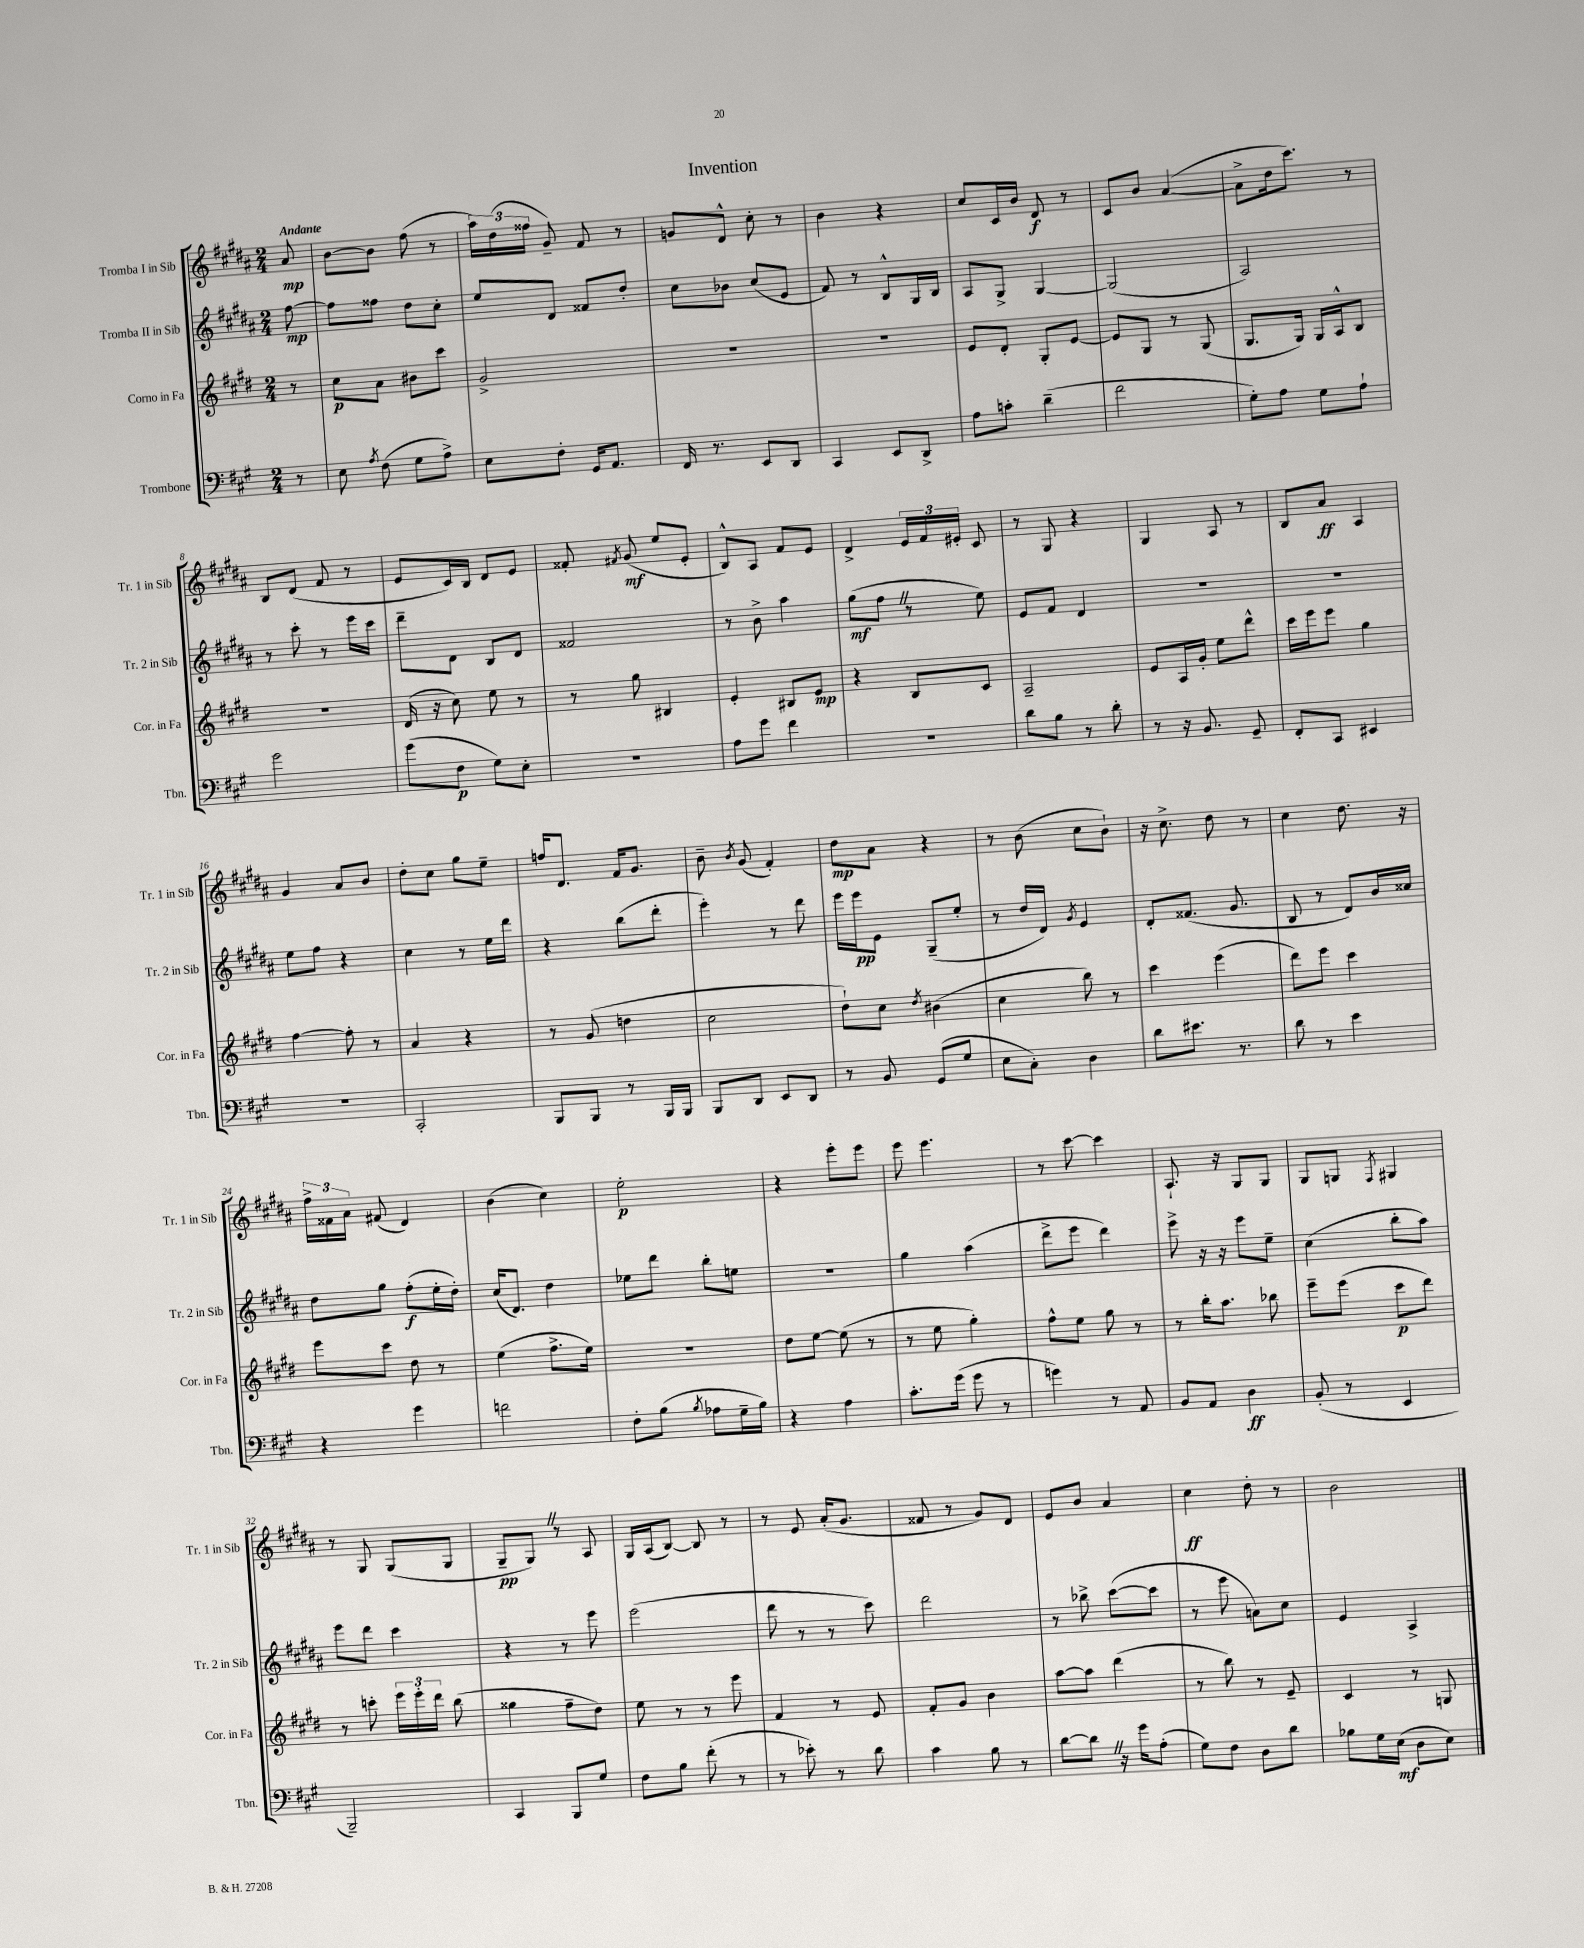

**kern	**dynam	**kern	**dynam	**kern	**dynam	**kern	**dynam
*part4	*part4	*part3	*part3	*part2	*part2	*part1	*part1
*staff4	*staff4	*staff3	*staff3	*staff2	*staff2	*staff1	*staff1
*I"Trombone	*	*I"Corno in Fa	*	*I"Tromba II in Sib	*	*I"Tromba I in Sib	*
*I'Tbn.	*	*I'Cor. in Fa	*	*I'Tr. 2 in Sib	*	*I'Tr. 1 in Sib	*
*clefF4	*	*clefG2	*	*clefG2	*	*clefG2	*
*k[f#c#g#]	*	*k[f#c#g#d#]	*	*k[f#c#g#d#a#]	*	*k[f#c#g#d#a#]	*
*M2/4	*	*M2/4	*	*M2/4	*	*M2/4	*
=	=	=	=	=	=	=	=
!	!	!	!	!	!	!LO:TX:a:B:t=Andante	!
8r	.	8r	.	[8ff#\	mp	8a#/	mp
=1	=1	=1	=1	=1	=1	=1	=1
8E\	.	8cc#\L	p	8ff#\L]	.	[8b\L	.
8qA/	.	.	.	.	.	.	.
(8F#\	.	8a\J	.	8ff##X\J	.	8b\J]	.
8G#\L	.	8b#X\L	.	8dd#\L	.	(8ff#\	.
8A^\J)	.	8ccc#\J	.	8cc#'\J	.	8r	.
=2	=2	=2	=2	=2	=2	=2	=2
8E\L	.	2g#^/	.	8ee/L	.	24aa#\LL)	.
.	.	.	.	.	.	(24dd#\	.
.	.	.	.	.	.	24ff##X\JJ	.
8F#'\J	.	.	.	8d#/J	.	8g#~/)	.
16GG#/KL	.	.	.	8f##X/L	.	8f#/	.
8.AA/J	.	.	.	.	.	.	.
.	.	.	.	8dd#'/J	.	8r	.
=3	=3	=3	=3	=3	=3	=3	=3
16FF#/	.	2r	.	8cc#\L	.	8gn/L	.
8.r	.	.	.	.	.	.	.
.	.	.	.	8b-X\J	.	8d#^^/J	.
8EE/L	.	.	.	(8cc#/L	.	8cc#'\	.
8DD/J	.	.	.	8e/J	.	8r	.
=4	=4	=4	=4	=4	=4	=4	=4
4CC#/	.	2r	.	8f#/)	.	4b\	.
.	.	.	.	8r	.	.	.
8EE/L	.	.	.	8B^^/L	.	4r	.
8DD^/J	.	.	.	16G#/L	.	.	.
.	.	.	.	16B/JJ	.	.	.
=5	=5	=5	=5	=5	=5	=5	=5
8A\L	.	8e/L	.	8A#/L	.	8cc#/L	.
8cn'\J	.	8d#'/J	.	8G#^/J	.	16c#/L	.
.	.	.	.	.	.	16b/JJ	.
(4d~\	.	8G#'/L	.	[4G#/	.	8d#/	f
.	.	[8e/J	.	.	.	8r	.
=6	=6	=6	=6	=6	=6	=6	=6
2f#\	.	8e/L]	.	(2G#/]	.	8c#/L	.
.	.	8G#/J	.	.	.	8b/J	.
.	.	8r	.	.	.	([4a#/	.
.	.	(8G#/	.	.	.	.	.
=7	=7	=7	=7	=7	=7	=7	=7
8G#'\L)	.	8.G#/L	.	2A#/)	.	8a#^\L]	.
8A\J	.	.	.	.	.	16dd#\k	.
.	.	16G#/Jk)	.	.	.	8.ccc#\J)	.
8G#\L	.	16G#/LL	.	.	.	.	.
.	.	16A^^/J	.	.	.	.	.
8A`\J	.	8B/J	.	.	.	8r	.
!!LO:LB:g=z
=8	=8	=8	=8	=8	=8	=8	=8
2g#\	.	2r	.	8r	.	8B/L	.
.	.	.	.	8ccc#'\	.	(8d#/J	.
.	.	.	.	8r	.	8f#/	.
.	.	.	.	16eee\LL	.	8r	.
.	.	.	.	16ccc#\JJ	.	.	.
=9	=9	=9	=9	=9	=9	=9	=9
(8g#\L	.	(16d#/	.	8ddd#~\L	.	8e/L	.
.	.	16r	.	.	.	.	.
8F#\J	p	8cc#\)	.	8d#\J	.	16c#/L)	.
.	.	.	.	.	.	16B/JJ	.
8G#\L)	.	8ee\	.	8B/L	.	8d#/L	.
8E'\J	.	8r	.	8d#/J	.	8e/J	.
=10	=10	=10	=10	=10	=10	=10	=10
2r	.	8r	.	2f##X/	.	8f##X'/	.
.	.	.	.	.	.	8qf#X/	.
.	.	8gg#\	.	.	.	(8g#/	mf
.	.	4B#X/	.	.	.	8ee/L	.
.	.	.	.	.	.	8e'/J	.
=11	=11	=11	=11	=11	=11	=11	=11
8A\L	.	4e'/	.	8r	.	8B^^/L)	.
8g#\J	.	.	.	8b^\	.	8A#/J	.
4f#\	.	8B#X/L	.	4aa#\	.	8f#/L	.
.	.	8e/J	mp	.	.	8e/J	.
=12	=12	=12	=12	=12	=12	=12	=12
2r	.	4r	.	(8gg#\L	mf	4d#^/	.
.	.	.	.	8ff#Z\J	.	.	.
.	.	8B/L	.	8r	.	24e/LL	.
.	.	.	.	.	.	24f#/	.
.	.	.	.	.	.	24e#X'/JJ	.
.	.	8c#/J	.	8ee\)	.	8c#/	.
=13	=13	=13	=13	=13	=13	=13	=13
8d\L	.	2A~/	.	8e/L	.	8r	.
8B\J	.	.	.	8f#/J	.	8G#/	.
8r	.	.	.	4d#/	.	4r	.
8d'\	.	.	.	.	.	.	.
=14	=14	=14	=14	=14	=14	=14	=14
8r	.	8e/L	.	2r	.	4G#/	.
16r	.	16A/L	.	.	.	.	.
8.BB/	.	16g#'/JJ	.	.	.	.	.
.	.	8ee\L	.	.	.	8A#/	.
8GG#~/	.	8ddd#^^\J	.	.	.	8r	.
=15	=15	=15	=15	=15	=15	=15	=15
8FF#'/L	.	16ccc#\LL	.	2r	.	8B/L	.
.	.	16eee\J	.	.	.	.	.
8CC#/J	.	8eee\J	.	.	.	8a#/J	ff
4EE#X/	.	4gg#\	.	.	.	4A#/	.
!!LO:LB:g=z
=16	=16	=16	=16	=16	=16	=16	=16
2r	.	[4ff#\	.	8ee\L	.	4g#/	.
.	.	.	.	8ff#\J	.	.	.
.	.	8ff#'\]	.	4r	.	8a#/L	.
.	.	8r	.	.	.	8b/J	.
=17	=17	=17	=17	=17	=17	=17	=17
2CC#'/	.	4a/	.	4cc#\	.	8dd#'\L	.
.	.	.	.	.	.	8cc#\J	.
.	.	4r	.	8r	.	8gg#\L	.
.	.	.	.	16ee\LL	.	8ee~\J	.
.	.	.	.	16ddd#\JJ	.	.	.
=18	=18	=18	=18	=18	=18	=18	=18
8BBB/L	.	8r	.	4r	.	16ffn/KL	.
.	.	.	.	.	.	8.d#/J	.
8BBB/J	.	(8g#/	.	.	.	.	.
8r	.	4ddn\	.	(8bb\L	.	16f#/KL	.
.	.	.	.	.	.	8.g#/J	.
16BBB/LL	.	.	.	8ddd#'\J	.	.	.
16BBB/JJ	.	.	.	.	.	.	.
=19	=19	=19	=19	=19	=19	=19	=19
8BBB/L	.	2cc#\	.	4eee'\)	.	8b~\	.
.	.	.	.	.	.	8qb/	.
8DD/J	.	.	.	.	.	(8g#/	.
8EE/L	.	.	.	8r	.	4f#'/)	.
8DD/J	.	.	.	8ddd#\	.	.	.
=20	=20	=20	=20	=20	=20	=20	=20
8r	.	8dd#`\L)	.	16eee\LL	.	8dd#\L	mp
.	.	.	.	16eee\J	pp	.	.
8BB/	.	8cc#\J	.	8e\J	.	8a#\J	.
.	.	8qdd#/	.	.	.	.	.
(8GG#/L	.	(4b#X\	.	(8G#~/L	.	4r	.
8G#/J	.	.	.	8ee'/J	.	.	.
=21	=21	=21	=21	=21	=21	=21	=21
8E\L	.	4cc#\	.	8r	.	8r	.
8C#'\J)	.	.	.	16dd#/LL	.	(8b\	.
.	.	.	.	16d#/JJ)	.	.	.
.	.	.	.	8qg#/	.	.	.
4D\	.	8bb\)	.	4e/	.	8cc#\L	.
.	.	8r	.	.	.	8b`\J)	.
=22	=22	=22	=22	=22	=22	=22	=22
8d\L	.	4ccc#\	.	8d#'/L	.	16r	.
.	.	.	.	.	.	8.cc#^\	.
8.e#X\J	.	.	.	(8.f##X/J	.	.	.
.	.	(4eee\	.	.	.	8dd#\	.
8.r	.	.	.	8.g#/	.	.	.
.	.	.	.	.	.	8r	.
=23	=23	=23	=23	=23	=23	=23	=23
8d\	.	8ddd#\L)	.	8B/	.	4cc#\	.
8r	.	8eee\J	.	8r	.	.	.
4e\	.	4ccc#\	.	8d#/L)	.	8.dd#\	.
.	.	.	.	16b/L	.	.	.
.	.	.	.	16cc##X/JJ	.	16r	.
!!LO:LB:g=z
=24	=24	=24	=24	=24	=24	=24	=24
4r	.	8eee\L	.	8dd#\L	.	24ff#^\LL	.
.	.	.	.	.	.	24f##X\	.
.	.	.	.	.	.	24a#\JJ	.
.	.	8ccc#\J	.	8gg#\J	.	(8f#X/	.
4g#\	.	8dd#\	.	(8ff#'\L	f	4d#/)	.
.	.	8r	.	16ee'\L	.	.	.
.	.	.	.	16dd#'\JJ)	.	.	.
=25	=25	=25	=25	=25	=25	=25	=25
2fn\	.	(4ee\	.	(16cc#/KL	.	(4b\	.
.	.	.	.	8.d#/J)	.	.	.
.	.	8.ff#^\L	.	4dd#\	.	4cc#\)	.
.	.	16ee\Jk)	.	.	.	.	.
=26	=26	=26	=26	=26	=26	=26	=26
8F#'\L	.	2r	.	8ee-X\L	.	2ee'\	p
(8B\J	.	.	.	8ddd#\J	.	.	.
8qB/	.	.	.	.	.	.	.
8A-X\L	.	.	.	8bb'\L	.	.	.
16G#~\L	.	.	.	8een\J	.	.	.
16B\JJ)	.	.	.	.	.	.	.
=27	=27	=27	=27	=27	=27	=27	=27
4r	.	8dd#\L	.	2r	.	4r	.
.	.	[8ee\J	.	.	.	.	.
4A\	.	(8ee\]	.	.	.	8eee'\L	.
.	.	8r	.	.	.	8eee\J	.
=28	=28	=28	=28	=28	=28	=28	=28
8.c#'\L	.	8r	.	4gg#\	.	8eee\	.
.	.	8ee\	.	.	.	4.eee\	.
(16g#\Jk	.	.	.	.	.	.	.
8g#\	.	4gg#'\)	.	(4aa#\	.	.	.
8r	.	.	.	.	.	.	.
=29	=29	=29	=29	=29	=29	=29	=29
4gn\)	.	8ff#^^\L	.	8ddd#^\L	.	8r	.
.	.	8ee\J	.	8eee\J	.	[8ccc#\	.
8r	.	8gg#\	.	4ddd#\)	.	4ccc#\]	.
8AA/	.	8r	.	.	.	.	.
=30	=30	=30	=30	=30	=30	=30	=30
8BB/L	.	8r	.	8eee^\	.	8.A#`/	.
8AA/J	.	16bb'\KL	.	16r	.	.	.
.	.	8.aa\J	.	16r	.	16r	.
4D\	ff	.	.	8eee\L	.	8G#/L	.
.	.	8bb-X\	.	8ee~\J	.	8G#/J	.
=31	=31	=31	=31	=31	=31	=31	=31
(8BB'/	.	8eee~\L	.	(4cc#\	.	8G#/L	.
8r	.	(8eee\J	.	.	.	8Gn/J	.
.	.	.	.	.	.	8qF#/	.
4EE/	.	8ccc#\L	p	8bb'\L	.	4G#X/	.
.	.	8ddd#\J)	.	8aa#\J)	.	.	.
!!LO:LB:g=z
=32	=32	=32	=32	=32	=32	=32	=32
2BBB~/)	.	8r	.	8eee\L	.	8r	.
.	.	8cccn'\	.	8ddd#\J	.	8G#/	.
.	.	24eee\LL	.	4ccc#\	.	(8G#/L	.
.	.	24eee'\	.	.	.	.	.
.	.	24ddd#\JJ	.	.	.	.	.
.	.	(8bb\	.	.	.	8G#/J	.
=33	=33	=33	=33	=33	=33	=33	=33
4CC#/	.	4gg##X\	.	4r	.	8G#~/L	pp
.	.	.	.	.	.	8G#Z/J)	.
8BBB/L	.	8ff#~\L	.	8r	.	8r	.
8G#/J	.	8dd#\J)	.	8eee\	.	8A#/	.
=34	=34	=34	=34	=34	=34	=34	=34
8F#\L	.	8ee\	.	(2eee\	.	16G#/LL	.
.	.	.	.	.	.	(16A#/J	.
8B\J	.	8r	.	.	.	[8B/J)	.
(8f#'\	.	8r	.	.	.	8B/]	.
8r	.	8eee\	.	.	.	8r	.
=35	=35	=35	=35	=35	=35	=35	=35
8r	.	4f#/	.	8ddd#\	.	8r	.
8e-X'\)	.	.	.	8r	.	8e/	.
8r	.	8r	.	8r	.	(16a#'/KL	.
.	.	.	.	.	.	8.g#/J	.
8d\	.	8e/	.	8ccc#\)	.	.	.
=36	=36	=36	=36	=36	=36	=36	=36
4c#\	.	8f#'/L	.	2ddd#\	.	8f##X/	.
.	.	8g#/J	.	.	.	8r	.
8B\	.	4b\	.	.	.	8g#/L)	.
8r	.	.	.	.	.	8d#/J	.
=37	=37	=37	=37	=37	=37	=37	=37
[8d\L	.	[8aa\L	.	8r	.	8e/L	.
8dZ\J]	.	8aa\J]	.	8bb-X^\	.	8b/J	.
16r	.	(4ddd#\	.	([8ccc#\L	.	4a#/	.
16g#\KL	.	.	.	.	.	.	.
(8A'\J	.	.	.	8ccc#\J]	.	.	.
=38	=38	=38	=38	=38	=38	=38	=38
8G#\L)	.	8r	.	8r	.	4cc#\	ff
8F#\J	.	8bb\)	.	8eee\	.	.	.
8D\L	.	8r	.	8an\L)	.	8dd#'\	.
8d\J	.	8e~/	.	8cc#\J	.	8r	.
=39	=39	=39	=39	=39	=39	=39	=39
8B-X\L	.	4c#/	.	4e/	.	2b\	.
16G#\L	.	.	.	.	.	.	.
(16E\JJ	mf	.	.	.	.	.	.
8D\L	.	8r	.	4A#^/	.	.	.
8E\J)	.	8Gn/	.	.	.	.	.
==	==	==	==	==	==	==	==
*-	*-	*-	*-	*-	*-	*-	*-
